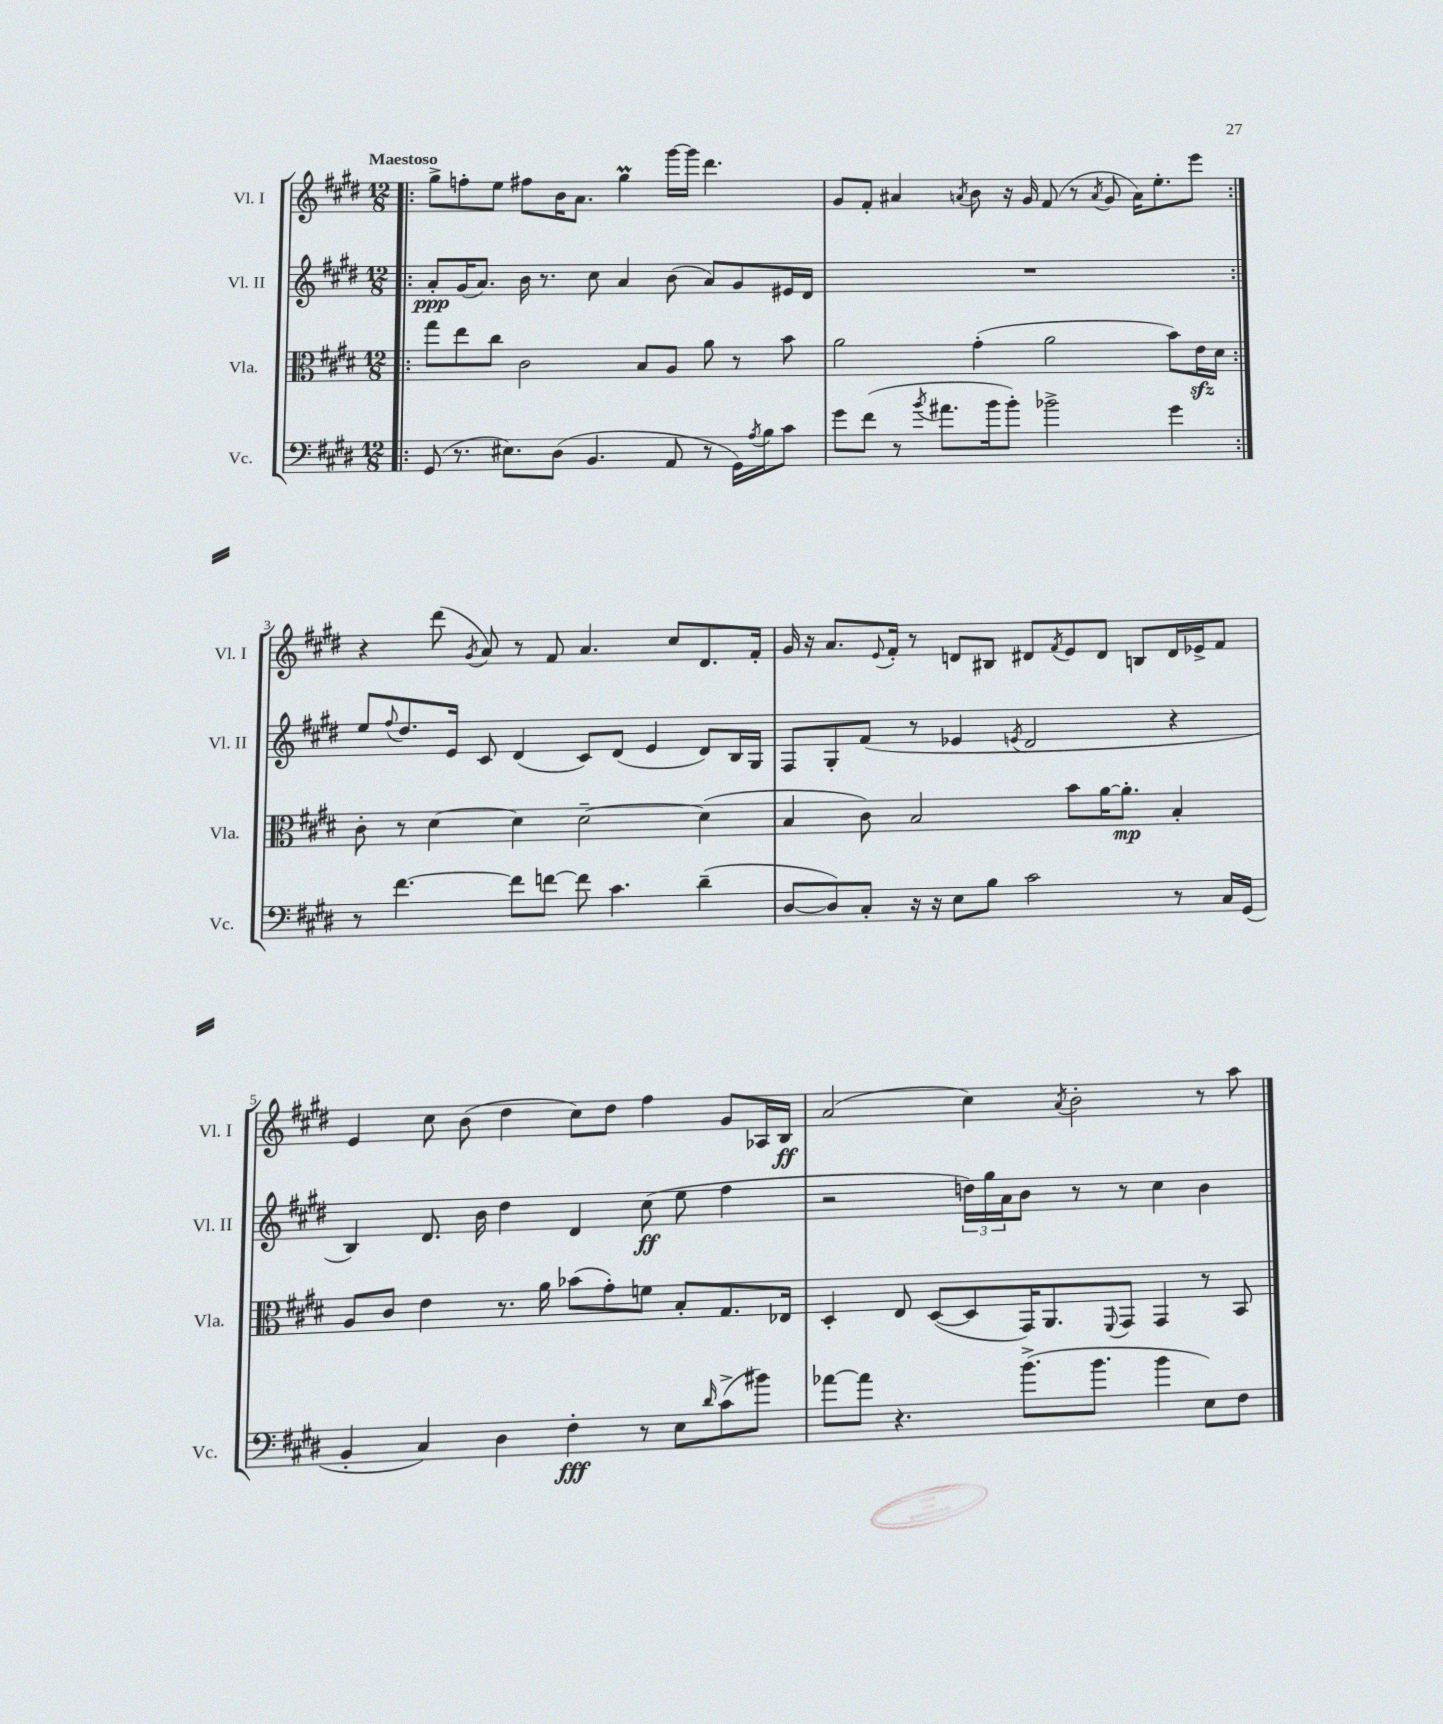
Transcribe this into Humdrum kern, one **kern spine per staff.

**kern	**kern	**kern	**kern
*staff4	*staff3	*staff2	*staff1
*clefF4	*clefC3	*clefG2	*clefG2
*k[f#c#g#d#]	*k[f#c#g#d#]	*k[f#c#g#d#]	*k[f#c#g#d#]
*M12/8	*M12/8	*M12/8	*M12/8
=!|:	=!|:	=!|:	=!|:
(8GG#	8gg#	8a'	8gg#^
8.r	8ee	(16g#	8ff'
.	.	8.a)	.
.	8cc#	.	8ee
8.E#)	.	.	.
.	2c#	16b	8ff#
.	.	8.r	.
(8D#	.	.	16b
.	.	.	8.a
4.BB	.	8cc#	.
.	.	4a	4gg#
.	8B	.	.
8AA	8A	(8b	[16ggg#
.	.	.	16ggg#]
8r	8a	8a)	4.ddd#
16GG#)	8r	8g#	.
8qA	.	.	.
16B	.	.	.
8c#	8b	16e#	.
.	.	16d#	.
=	=	=	=
8g#	2a	1.r	8g#
(8f#	.	.	8f#'
8r	.	.	4a#
8qb	.	.	.
8.a#	.	.	.
.	.	.	8qa
.	(4g#'	.	8b
16b	.	.	.
8b')	.	.	16r
.	.	.	16g#
2b-^	2a	.	(8f#
.	.	.	8r
.	.	.	8qa
.	.	.	8g#
.	.	.	16a)
.	.	.	8.ee'
4g#	8b)	.	.
.	16e	.	8eee
.	16d#	.	.
=:|!	=:|!	=:|!	=:|!
8r	8c#'	8ee	4r
.	.	8qqff#	.
[4.f#	8r	8.dd#	.
.	[4d#	.	(8ddd#
.	.	16e	.
.	.	.	8qg#
.	.	8c#	8a)
8f#]	4d#]	(4d#	8r
[8f	.	.	8f#
8f]	[2d#~	8c#)	4.a
4.c#	.	(8d#	.
.	.	4e	.
.	.	.	8cc#
(4d#~	(4d#]	8d#)	8.d#
.	.	16B	.
.	.	16G#	16f#'
=	=	=	=
[8D#	4B	8F#	16g#
.	.	.	16r
8D#])	.	8G#'	8.a
8C#'	8c#)	(8f#	.
.	.	.	8qqe
.	.	.	16f#'
16r	2B	8r	8r
16r	.	.	.
8E	.	4e-	8d
8B	.	.	8B#
.	.	8qe	.
2c#	.	2d#	8d#
.	.	.	8qf#
.	8b	.	8e
.	[16a	.	8d#
.	8.a']	.	.
.	.	.	8B
8r	4B'	4r	16d#
.	.	.	16e-^
16C#	.	.	8f#
(16GG#	.	.	.
=	=	=	=
4BB'	8A	4B)	4e
.	8c#	.	.
4C#)	4e	8.d#	8cc#
.	.	.	(8b
.	.	16b	.
4D#	8.r	4dd#	4dd#
.	16a	.	.
4F#'	(8b-	4d#	8cc#)
.	8g#')	.	8dd#
8r	8f	(8cc#	4ff#
8E	8B'	8ee	.
16qqd#	.	.	.
(8c#^	8.G#	4ff#	8g#
8b#)	.	.	16A-
.	16E-	.	16B
=	=	=	=
[8a-	4D#'	2r	(2a
8a-]	.	.	.
4.r	8E	.	.
.	([8D#	.	.
.	8D#]	24dd)	4cc#)
.	.	24gg#	.
.	.	24a	.
(8.b^	16GG#)	8b	.
.	8.AA	.	.
.	.	.	8qa
.	.	8r	2b'
8.b	.	.	.
.	8qqFF#	.	.
.	8GG#	8r	.
4b	4GG#	4cc#	.
8E)	8r	4b	8r
8F#	8BB	.	8aa
==	==	==	==
*-	*-	*-	*-
